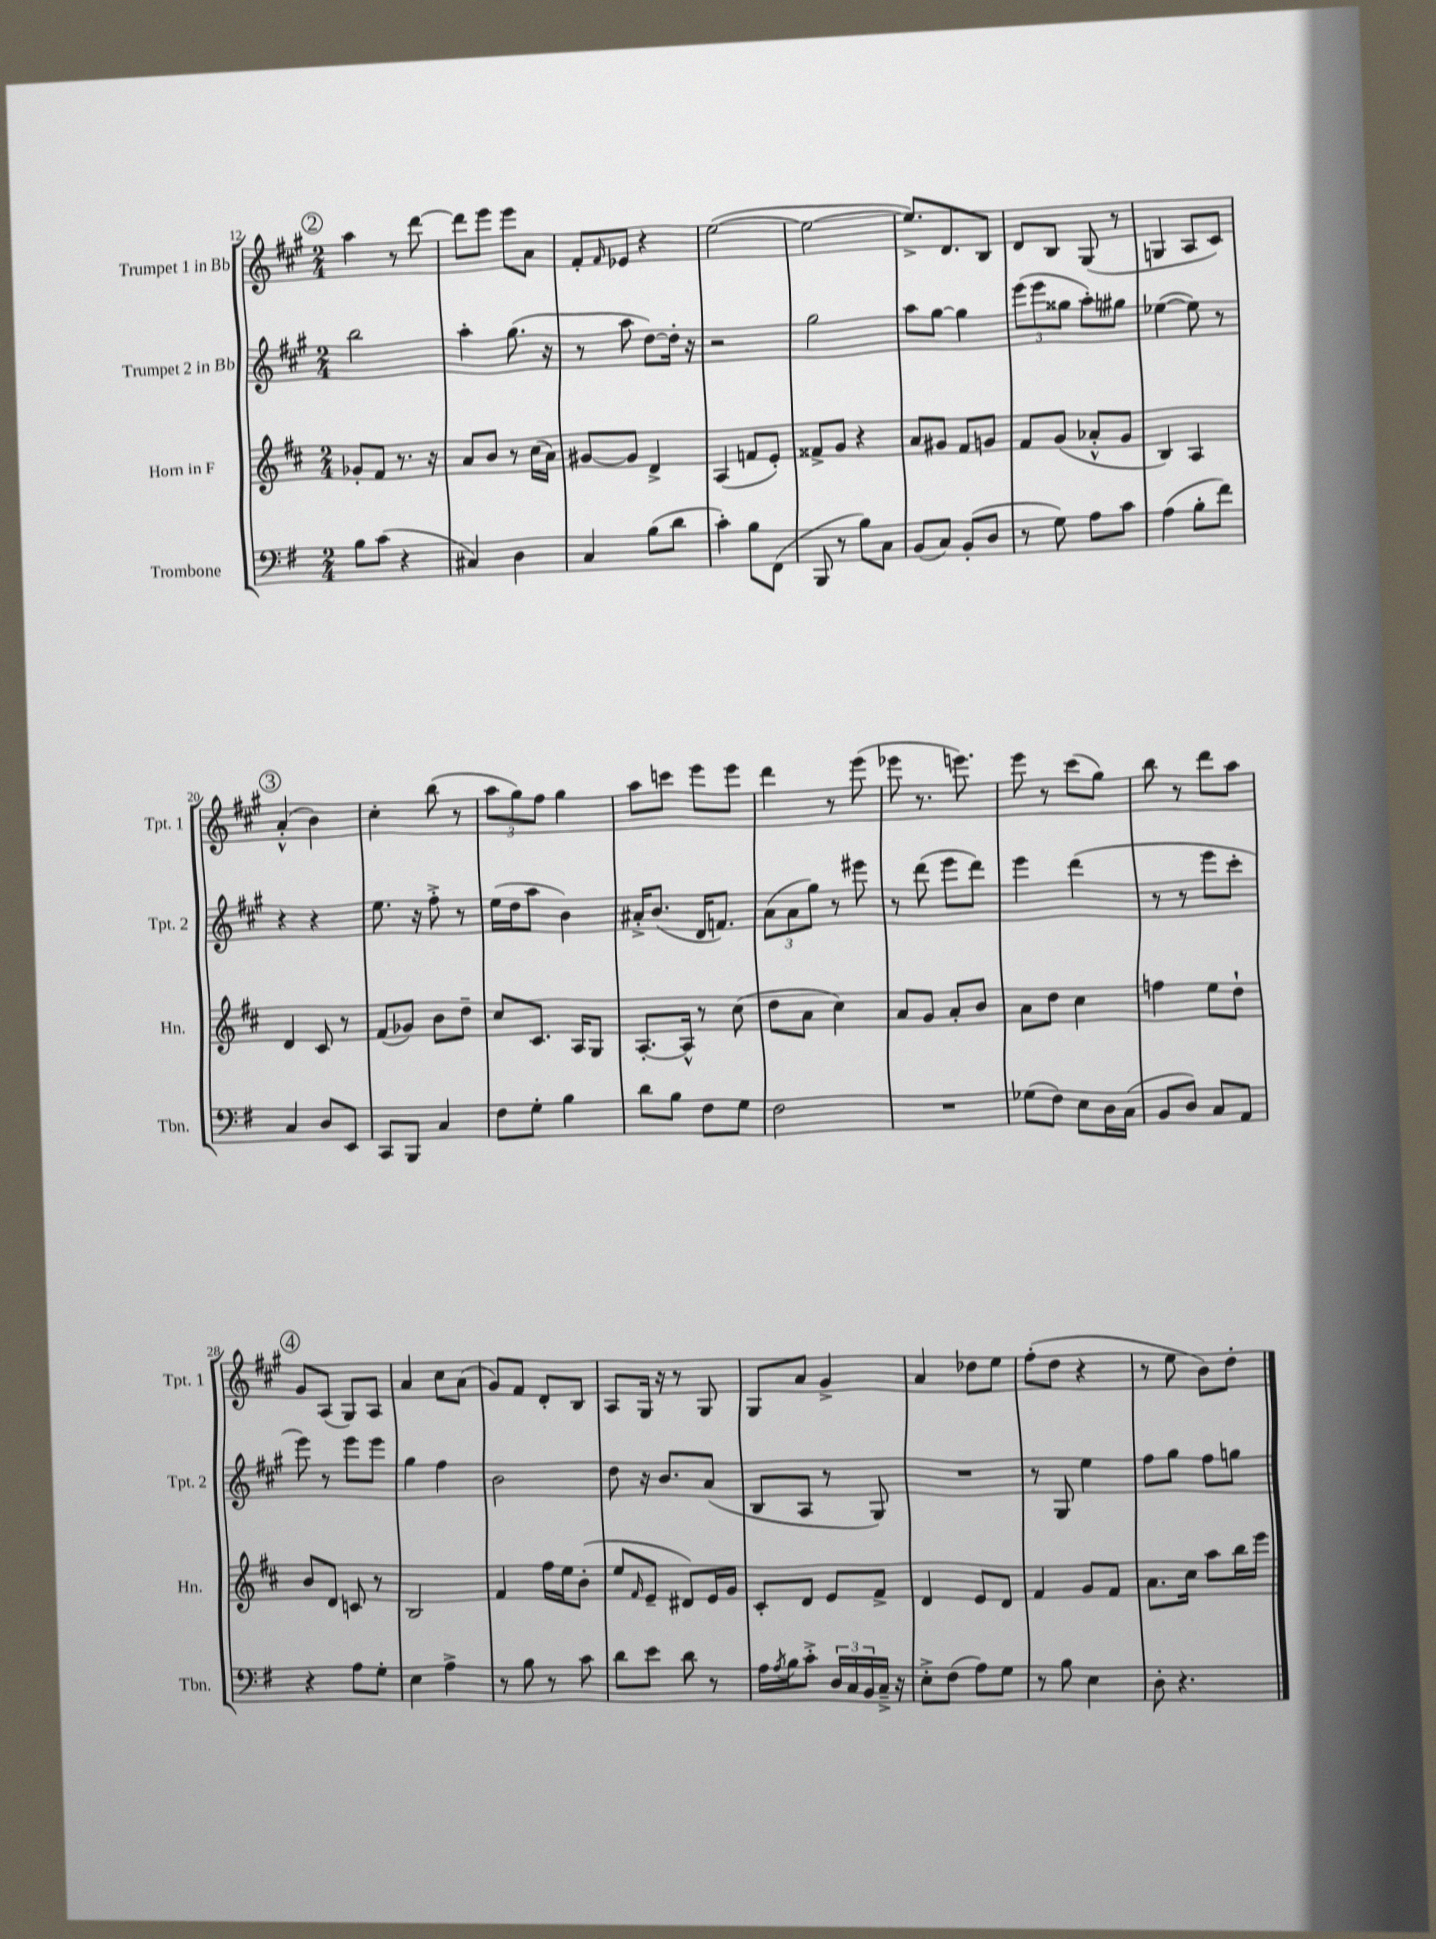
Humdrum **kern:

**kern	**kern	**kern	**kern
*staff4	*staff3	*staff2	*staff1
*clefF4	*clefG2	*clefG2	*clefG2
*k[f#]	*k[f#c#]	*k[f#c#g#]	*k[f#c#g#]
*M2/4	*M2/4	*M2/4	*M2/4
8B\L	8g-'/L	2bb\	4aa\
(8c\J	8f#/J	.	.
4r	8.r	.	8r
.	.	.	[8ddd\
.	16r	.	.
=	=	=	=
4C#/)	8a/L	4aa'\	8ddd\]L
.	8b/J	.	8eee\J
4D\	8r	(8.gg#\	8eee\L
.	(16cc#\LL	.	8a\J
.	16a\JJ)	16r	.
=	=	=	=
4C/	[8g#/L	8r	8f#'/L
.	.	.	16qqf#/
.	8g#/]J	8aa\	8e-/J
(8B\L	4d^/	[8dd\L)	4r
8d\J	.	16dd'\]Jk	.
.	.	16r	.
=	=	=	=
4c'\)	(4A/	2r	([2ee\
8B\L	8f/L	.	.
(8FF#\J	8e'/J)	.	.
=	=	=	=
8BBB/	8f##^/L	2gg#\	2ee\_
8r	8g/J	.	.
8B\L)	4r	.	.
8C\J	.	.	.
=	=	=	=
(8BB/L	8a/L	8aa\L	8.ee^/]L)
8C/J)	8g#/J	[8gg#\J	.
.	.	.	8.d/
(8BB'/L	8f#/L	4gg#\]	.
8D/J	8g/J	.	8B/J
=	=	=	=
8r	8f#/L	(12eee\L	8d/L
.	.	12eee\	.
8G\)	(8g/J	.	8B/J
.	.	12gg##\J	.
8A\L	8a-'^^/L	8aa'\L)	(8G#/
8c\J	8g/J	8gg#\J	8r
=	=	=	=
(4A\	4B/)	([4ee-\	4G/
8B'\L	4A/	8ee-\])	8A/L
8f#\J)	.	8r	8c#/J)
=	=	=	=
4C/	4d/	4r	(4a'^^/
8D/L	8c#/	4r	4b\)
8EE/J	8r	.	.
=	=	=	=
8CC/L	(8f#/L	8.ee\	4cc#'\
8BBB/J	8g-/J)	.	.
.	.	16r	.
4C/	8b\L	8ff#'^\	(8bb\
.	8dd~\J	8r	8r
=	=	=	=
8F#\L	8cc#/L	(16ee\LL	12aa\L
.	.	16dd\J	.
.	.	.	12gg#\)
8G'\J	8.c#/J	8aa\J	.
.	.	.	12ff#\J
4B\	.	4b\)	4gg#\
.	16A/LK	.	.
.	8G/J	.	.
=	=	=	=
8d\L	[8.A'/L	16a#'^/LK	8aa\L
.	.	(8.b/J	.
8B\J	.	.	8ccc\J
.	16A^^/]Jk	.	.
8F#\L	8r	16d/LK	8eee\L
.	.	8.f/J)	.
8G\J	(8cc#\	.	8eee\J
=	=	=	=
2F#\	8dd\L	(12a\L	4ddd\
.	.	12a\	.
.	8a\J	.	.
.	.	12gg#\J)	.
.	4cc#\)	8r	8r
.	.	8eee#\	(8eee\
=	=	=	=
2r	8a/L	8r	8eee-\
.	8g/J	(8ddd\	8.r
.	8a'/L	8eee\L	.
.	.	.	8.eee\)
.	8b/J	8ddd\J)	.
=	=	=	=
(8G-\L	8a\L	4eee\	8eee\
8F#\J)	8dd\J	.	8r
8E\L	4cc#\	(4ddd\	(8ccc#\L
16D\L	.	.	8gg#\J)
(16C\JJ	.	.	.
=	=	=	=
8BB/L	4ff\	8r	8bb\
8D/J)	.	8r	8r
8C/L	8ee\L	8eee\L	8ddd\L
8AA/J	8dd`\J	8ccc#'\J	8aa\J
=	=	=	=
4r	8b/L	8eee\)	8g#/L
.	8d/J	8r	(8A/J
8A\L	8c/	8eee\L	8G#/L)
8G'\J	8r	8eee\J	8A/J
=	=	=	=
4E\	2B/	4gg#\	4a/
4A^\	.	4ff#\	8cc#\L
.	.	.	(8a\J
=	=	=	=
8r	4f#/	2b\	8g#/L)
8B\	.	.	8f#/J
8r	16ff#\LL	.	8d'/L
.	16ee\J	.	.
8c\	(8b'\J	.	8B/J
=	=	=	=
8d\L	8ee/L	8dd\	8A/L
.	16qqf#/	.	.
8e\J	8e~/J	16r	16G#/Jk
.	.	8.b/L	16r
8d\	8d#/L)	.	8r
8r	16e/L	(8a/J	8G#/
.	16g/JJ	.	.
=	=	=	=
16A\LL	8c#'/L	8B/L	8G#/L
8qA/	.	.	.
16B\J	.	.	.
8c'^\J	8d/J	8A/J	8a/J
24D/LL	8e/L	8r	4g#^/
24C/	.	.	.
24BB/	.	.	.
16C~^/JJ	8f#^/J	8G#/)	.
16r	.	.	.
=	=	=	=
8E'^\L	4d/	2r	4a/
(8F#\J	.	.	.
8A\L)	8e/L	.	8dd-\L
8G\J	8d/J	.	8ee\J
=	=	=	=
8r	4f#/	8r	(8ff#'\L
8B\	.	8G#/	8dd\J
4E\	8g/L	4ee\	4r
.	8f#/J	.	.
=	=	=	=
8D'\	8.a\L	8ff#\L	8r
4.r	.	8gg#\J	8ee\
.	16cc#\Jk	.	.
.	8aa\L	8ff#\L	8b\L)
.	16bb\L	8gg\J	8dd'\J
.	16eee\JJ	.	.
==	==	==	==
*-	*-	*-	*-
